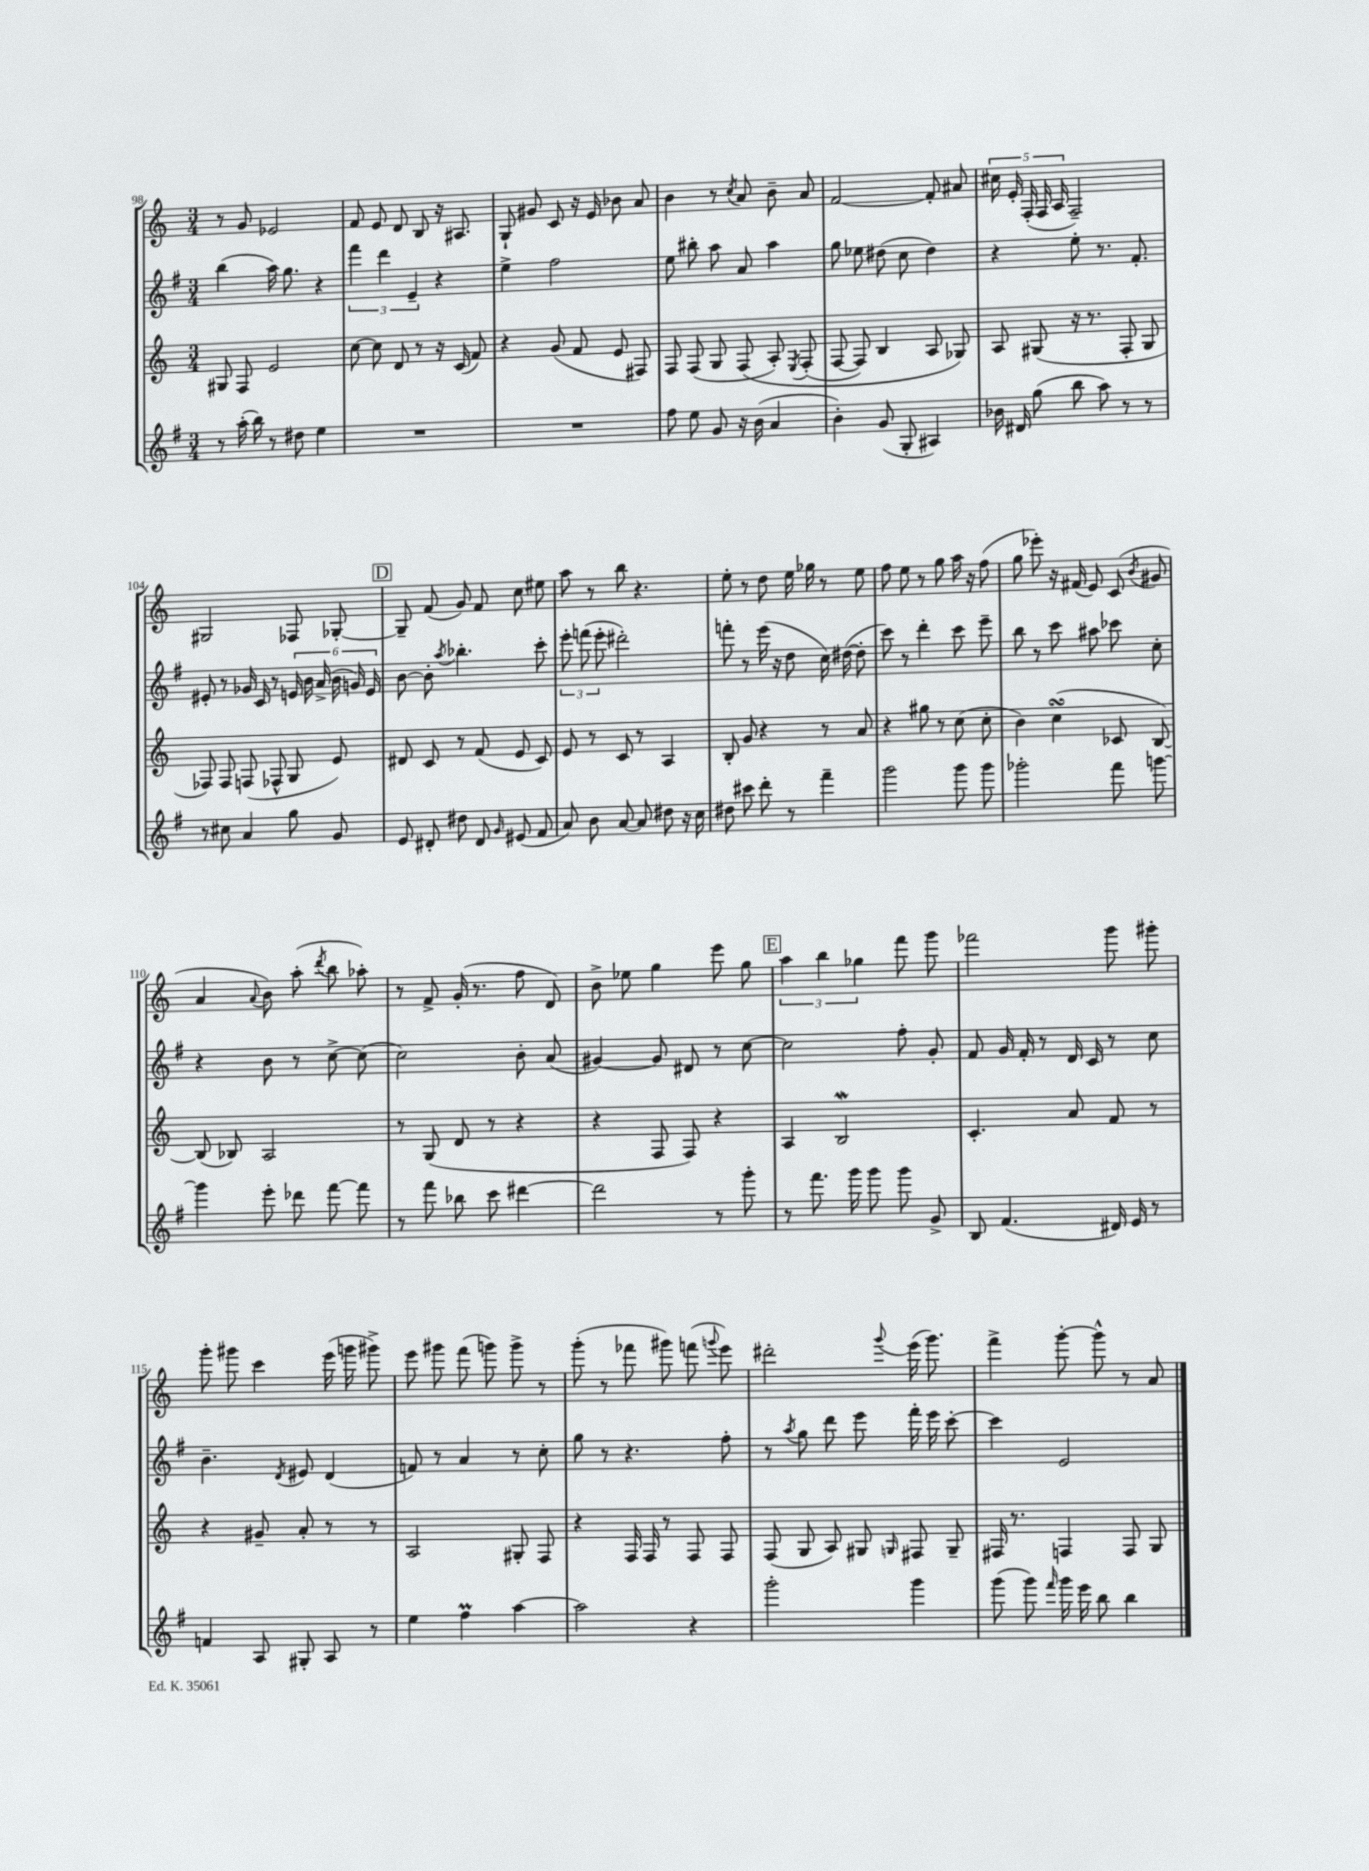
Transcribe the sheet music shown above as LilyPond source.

<<
\new StaffGroup <<
\new Staff = "s0" {
    \clef treble \key c \major \numericTimeSignature \time 3/4
    \autoBeamOff r8 g'8 ees'2 |
    f'8 e'8 d'8 b8 r16 ais8. |
    g8-! gis'8 c'8 r16 e'16 bes'8 a'8 |
    b'4 r8 \acciaccatura { c''8 } a'8 b'8-- a'8 |
    f'2~ f'8-. ais'8 |
    \tuplet 5/4 { cis''16 e'16-. f16-.( f16 a16 } f2--) |
    gis2 fes8 ges8~-. |
    \mark \markup { \box "D" } ges8-- f'8( g'8) f'8 c''8 eis''8 |
    a''8 r8 b''8 r4. |
    e''8-. r8 d''8 e''16 ges''16 r8 e''8 |
    f''8 e''8 r8 g''8 a''16 r16 f''8( |
    g''8 ees'''8-.) r16 fis'16( e'8) c'8( \acciaccatura { b'8 } gis'8 |
    a'4 \appoggiatura { a'8 } b'8) a''8-.( \acciaccatura { d'''8 } b''8 aes''8-.) |
    r8 f'8-> g'16-.( r8. f''8 d'8) |
    b'8-> ees''8 g''4 e'''8 g''8 |
    \mark \markup { \box "E" } \tuplet 3/2 { a''4 b''4 ges''4 } f'''8 g'''8 |
    fes'''2 g'''8 gis'''8-. |
    g'''8-. gis'''8 c'''4 e'''16( g'''16 gis'''8->) |
    e'''8 gis'''8 f'''8( g'''8) g'''8-> r8 |
    g'''8-.( r8 fes'''8 gis'''8) f'''8( \appoggiatura { g'''8 } e'''8) |
    dis'''2-. \appoggiatura { g'''8 } e'''16( g'''8.) |
    f'''4-> g'''8~-. g'''8-^ r8 a'8 \bar "|." |
}
\new Staff = "s1" {
    \clef treble \key g \major \numericTimeSignature \time 3/4
    \autoBeamOff b''4( a''16) g''8. r4 |
    \tuplet 3/2 { fis'''4 d'''4 e'4-- } r4 |
    e''4-> fis''2 |
    e''8 bis''8-. a''8 a'8 a''4 |
    g''8 ees''8 dis''8( c''8 dis''4) |
    r4 e''8-. r8. fis'8.-. |
    eis'8-. r8 ges'16 c'16 r8 \tuplet 6/4 { e'16 b'16 a'16->( b'16 g'16) e'16 } |
    \mark \markup { \box "D" } b'8~ b'8-. \acciaccatura { a''8 } bes''4.-. c'''8-. |
    \tuplet 3/2 { e'''8-. f'''8( e'''8-. } dis'''2-.) |
    f'''8-. r8 e'''16( r16 d''8 c''16) dis''16~( dis''8-. |
    c'''8) r8 d'''4-. c'''8 e'''8-- |
    b''8 r8 c'''8 ais''8 ces'''8 c''8-. |
    r4 b'8 r8 c''8~-> c''8( |
    c''2) b'8-. a'8( |
    gis'4~) gis'8 dis'8 r8 c''8~ |
    \mark \markup { \box "E" } c''2 fis''8-. g'8-. |
    fis'8 g'16 fis'16-. r8 d'16 c'16 r8 c''8 |
    b'4.-- \acciaccatura { d'8 } eis'8 d'4( |
    f'8) r8 a'4 r8 c''8-. |
    g''8 r8 r4. fis''8-. |
    r8 \acciaccatura { a''8 } g''8 d'''8 e'''8 fis'''16-. e'''16 c'''8~-. |
    c'''4 e'2 \bar "|." |
}
\new Staff = "s2" {
    \clef treble \key c \major \numericTimeSignature \time 3/4
    \autoBeamOff gis8 f8 e'2 |
    c''8~ c''8 d'8 r8 r16 c'16( f'8) |
    r4 g'8( f'8 e'8 fis8) |
    f8 f8( g8 f8\( a8-.) \acciaccatura { e8 } f8-.( |
    f8~ f8) b4 a8 ges8\) |
    a8 gis8( r16 r8. f8-. gis8 |
    fes8) fes8 f8( fes8-^ g8 e'8) |
    \mark \markup { \box "D" } dis'8 c'8 r8 f'8( e'8 c'8) |
    e'8 r8 c'8 r8 a4 |
    b8-. g'8 r4 r8 a'8 |
    r4 gis''8 r8 c''8( c''8-. |
    b'4) c''4\turn( ces'8 b8~) |
    b8( bes8) a2 |
    r8 g8( d'8 r8 r4 |
    r4 f8 f8) r4 |
    \mark \markup { \box "E" } a4 b2\mordent |
    c'4.-. a'8 f'8 r8 |
    r4 gis'8-- a'8-. r8 r8 |
    a2 gis8-. f8 |
    r4 f16 f16 r8 f8 f8 |
    f8( g8 a8) gis8 \grace { g16 } fis8 g8-- |
    fis16 r8. f4 f8 g8 \bar "|." |
}
\new Staff = "s3" {
    \clef treble \key g \major \numericTimeSignature \time 3/4
    \autoBeamOff r8 a''16-.( b''16) r8 dis''8 e''4 |
    R2. |
    R2. |
    fis''8 e''8 g'8 r16 b'16( a'4 |
    b'4-.) g'8( g8-. ais4) |
    bes'16 dis'16 g''8( b''8 a''8) r8 r8 |
    r8 cis''8 a'4 g''8 g'8 |
    \mark \markup { \box "D" } e'8 dis'8-. dis''8 dis'8 \grace { g'16 } eis'8( fis'8 |
    a'8) b'8 a'8~ a'8 dis''8 r16 c''16 |
    dis''8 cis'''8 d'''8-. r8 fis'''4-- |
    g'''2 g'''8 g'''8 |
    ges'''2-. fis'''8 g'''8~ |
    g'''4 e'''8-. des'''8 fis'''8~ fis'''8 |
    r8 fis'''8 bes''8 c'''8 dis'''4~ |
    dis'''2 r8 g'''8-. |
    \mark \markup { \box "E" } r8 fis'''8. g'''16 g'''8 g'''8 g'8-> |
    b8 fis'4.( dis'16) e'16 r8 |
    f'4 a8 gis8-. a8 r8 |
    e''4 fis''4\prall a''4~ |
    a''2 r4 |
    g'''2-. g'''4 |
    g'''8( g'''8) \grace { fis'''16 } g'''16 e'''16 b''8 b''4 \bar "|." |
}
>>
>>
\layout { \context { \Score currentBarNumber = #98 } }
